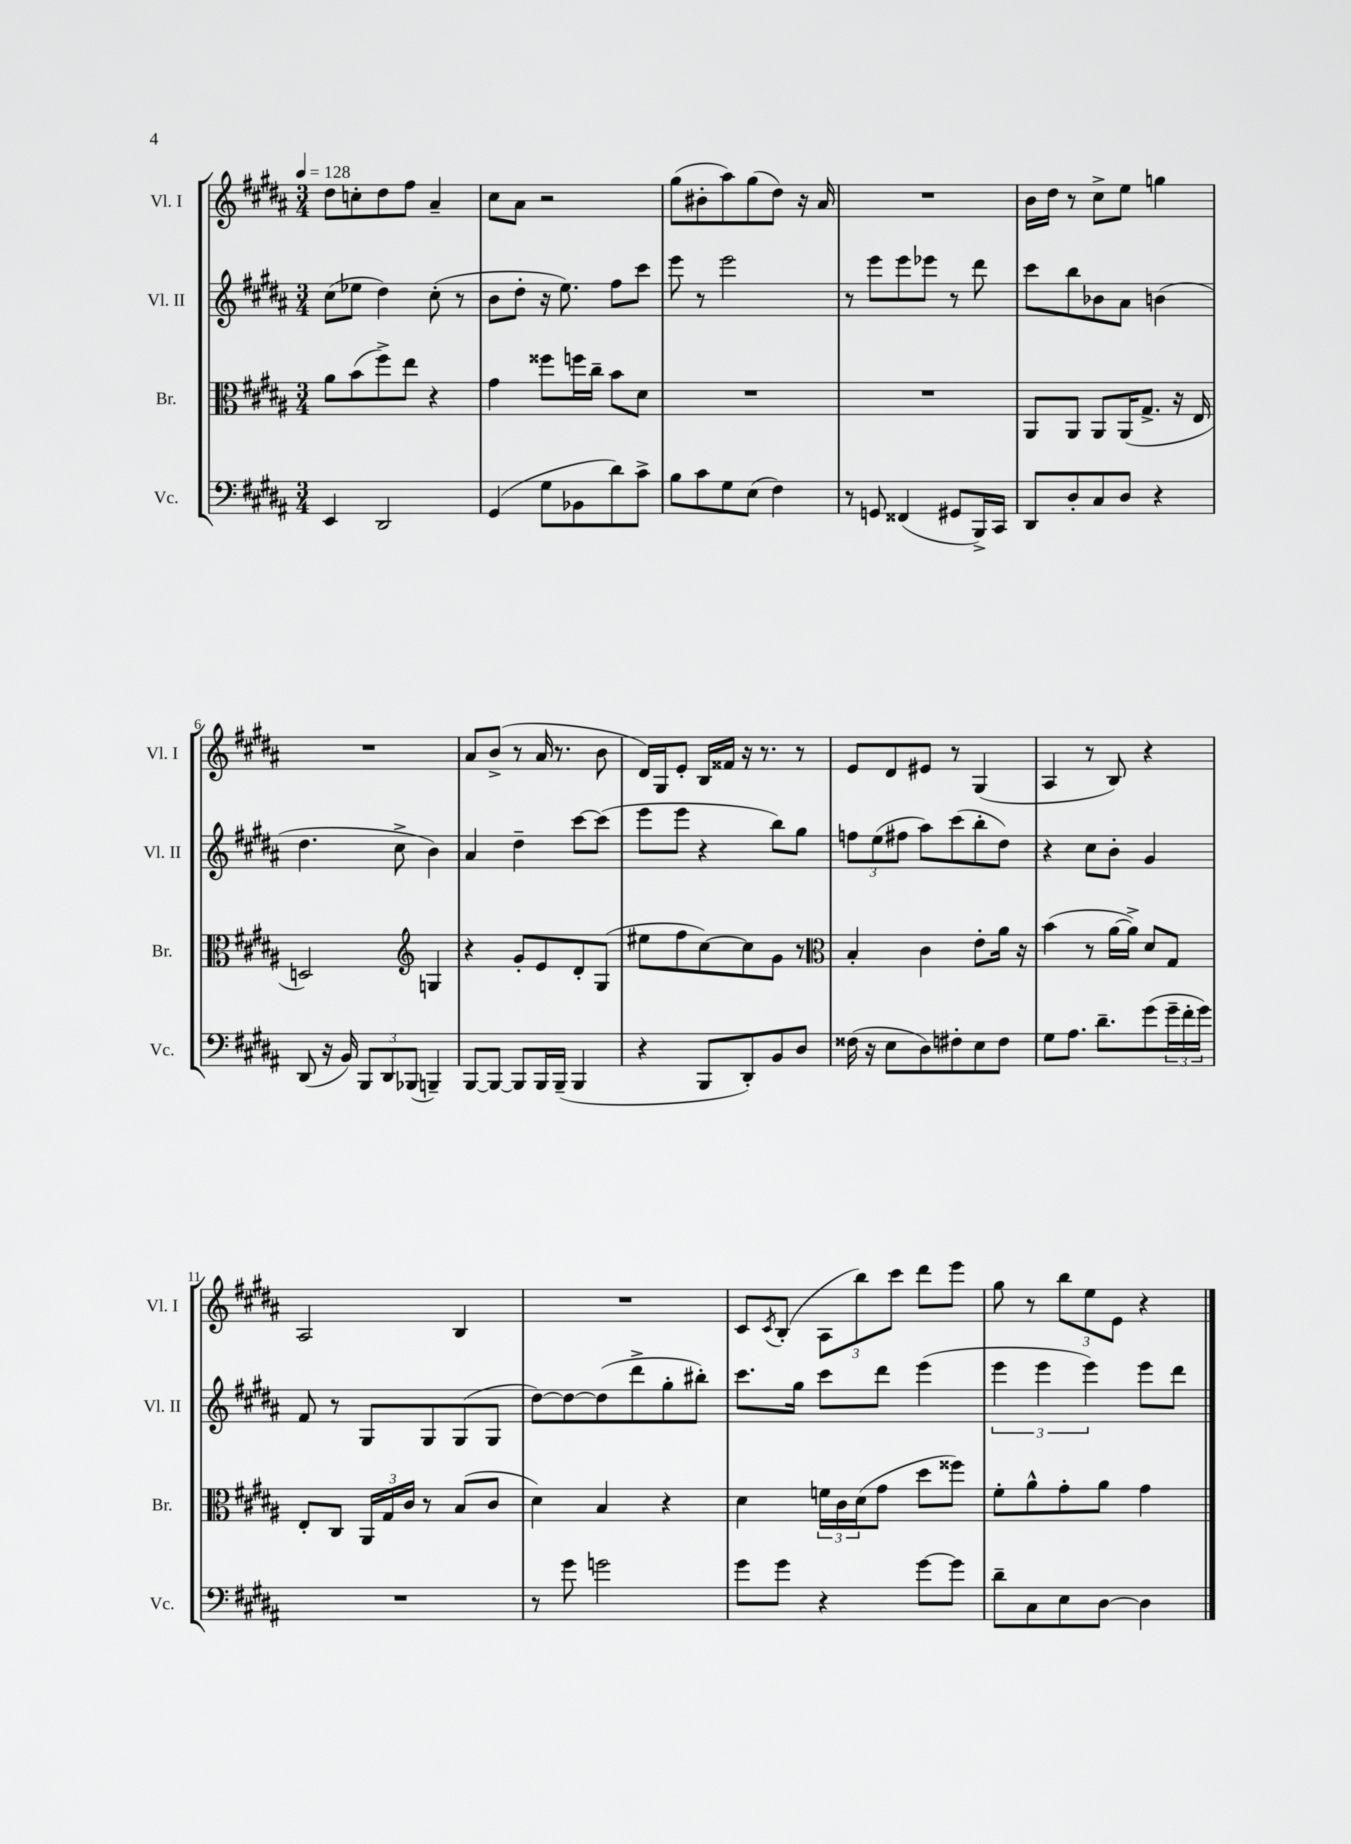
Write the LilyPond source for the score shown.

<<
\new StaffGroup <<
\new Staff = "s0" \with { instrumentName = "Vl. I" shortInstrumentName = "Vl. I" } {
    \clef treble \key b \major \numericTimeSignature \time 3/4 \tempo 4 = 128
    dis''8 c''8-. dis''8 fis''8 ais'4-- |
    cis''8 ais'8 r2 |
    gis''8( bis'8-. ais''8) gis''8( dis''8) r16 ais'16 |
    R2. |
    b'16 dis''16 r8 cis''8-> e''8 g''4 |
    R2. |
    ais'8 b'8->( r8 ais'16 r8. b'8 |
    dis'16) gis16 e'8-. b16 fisis'16 r16 r8. r8 |
    e'8 dis'8 eis'8 r8 gis4( |
    ais4 r8 b8) r4 |
    ais2 b4 |
    R2. |
    cis'8 \acciaccatura { cis'8 } b8-.( \tuplet 3/2 { ais8 b''8) cis'''8 } dis'''8 e'''8 |
    gis''8 r8 \tuplet 3/2 { b''8 e''8 e'8 } r4 \bar "|." |
}
\new Staff = "s1" \with { instrumentName = "Vl. II" shortInstrumentName = "Vl. II" } {
    \clef treble \key b \major \numericTimeSignature \time 3/4
    cis''8( ees''8 dis''4) cis''8-.( r8 |
    b'8 dis''8-. r16 e''8.) fis''8 cis'''8 |
    e'''8 r8 e'''2 |
    r8 e'''8 e'''8 ees'''8 r8 dis'''8 |
    cis'''8 b''8 bes'8 ais'8 b'4( |
    dis''4. cis''8-> b'4) |
    ais'4 dis''4-- cis'''8~ cis'''8( |
    e'''8 e'''8 r4 b''8) gis''8 |
    \tuplet 3/2 { f''8 e''8( fis''8 } ais''8) cis'''8( b''8-. dis''8) |
    r4 cis''8 b'8-. gis'4 |
    fis'8 r8 gis8 gis8 gis8( gis8 |
    dis''8~) dis''8~ dis''8( dis'''8-> gis''8-. bis''8-.) |
    cis'''8. gis''16 cis'''8 dis'''8 e'''4( |
    \tuplet 3/2 { e'''4 e'''4 e'''4) } e'''8 dis'''8 \bar "|." |
}
\new Staff = "s2" \with { instrumentName = "Br." shortInstrumentName = "Br." } {
    \clef alto \key b \major \numericTimeSignature \time 3/4
    ais'8 b'8( fis''8->) e''8 r4 |
    gis'4 fisis''8 f''16 cis''16-- b'8 dis'8 |
    R2. |
    R2. |
    ais,8 ais,8 ais,8 ais,16( gis8.-> r16 e16 |
    d2) \clef treble g4 |
    r4 gis'8-. e'8 dis'8-. gis8( |
    eis''8 fis''8 cis''8~) cis''8 gis'8 r8 |
    \clef alto b4-. cis'4 e'8-. ais'16 r16 |
    b'4( r8 ais'16~ ais'16->) dis'8 gis8 |
    e8-. cis8 \tuplet 3/2 { ais,16 gis16 cis'16 } r8 b8( cis'8 |
    dis'4) b4 r4 |
    dis'4 \tuplet 3/2 { f'16 cis'16 dis'16( } gis'8 dis''8 fisis''8) |
    fis'8-. ais'8-^ gis'8-. ais'8 gis'4 \bar "|." |
}
\new Staff = "s3" \with { instrumentName = "Vc." shortInstrumentName = "Vc." } {
    \clef bass \key b \major \numericTimeSignature \time 3/4
    e,4 dis,2 |
    gis,4( gis8 bes,8 dis'8) cis'8-> |
    b8 cis'8 gis8 e8( fis4) |
    r8 g,8 fisis,4( gis,8 b,,16->) cis,16 |
    dis,8 dis8-. cis8 dis8 r4 |
    dis,8( r16 b,16) \tuplet 3/2 { b,,8 dis,8 bes,,8( } b,,4--) |
    b,,8~ b,,8~ b,,8 b,,16 b,,16--( b,,4 |
    r4 b,,8 dis,8-.) b,8 dis8 |
    fisis16( r16 e8 dis8) fis8-. e8 fis8 |
    gis8 ais8. dis'8.-- gis'8( \tuplet 3/2 { gis'16-- fis'16-. gis'16) } |
    R2. |
    r8 gis'8 g'2 |
    gis'8 gis'8 r4 gis'8~ gis'8 |
    dis'8-- cis8 e8 dis8~ dis4 \bar "|." |
}
>>
>>
